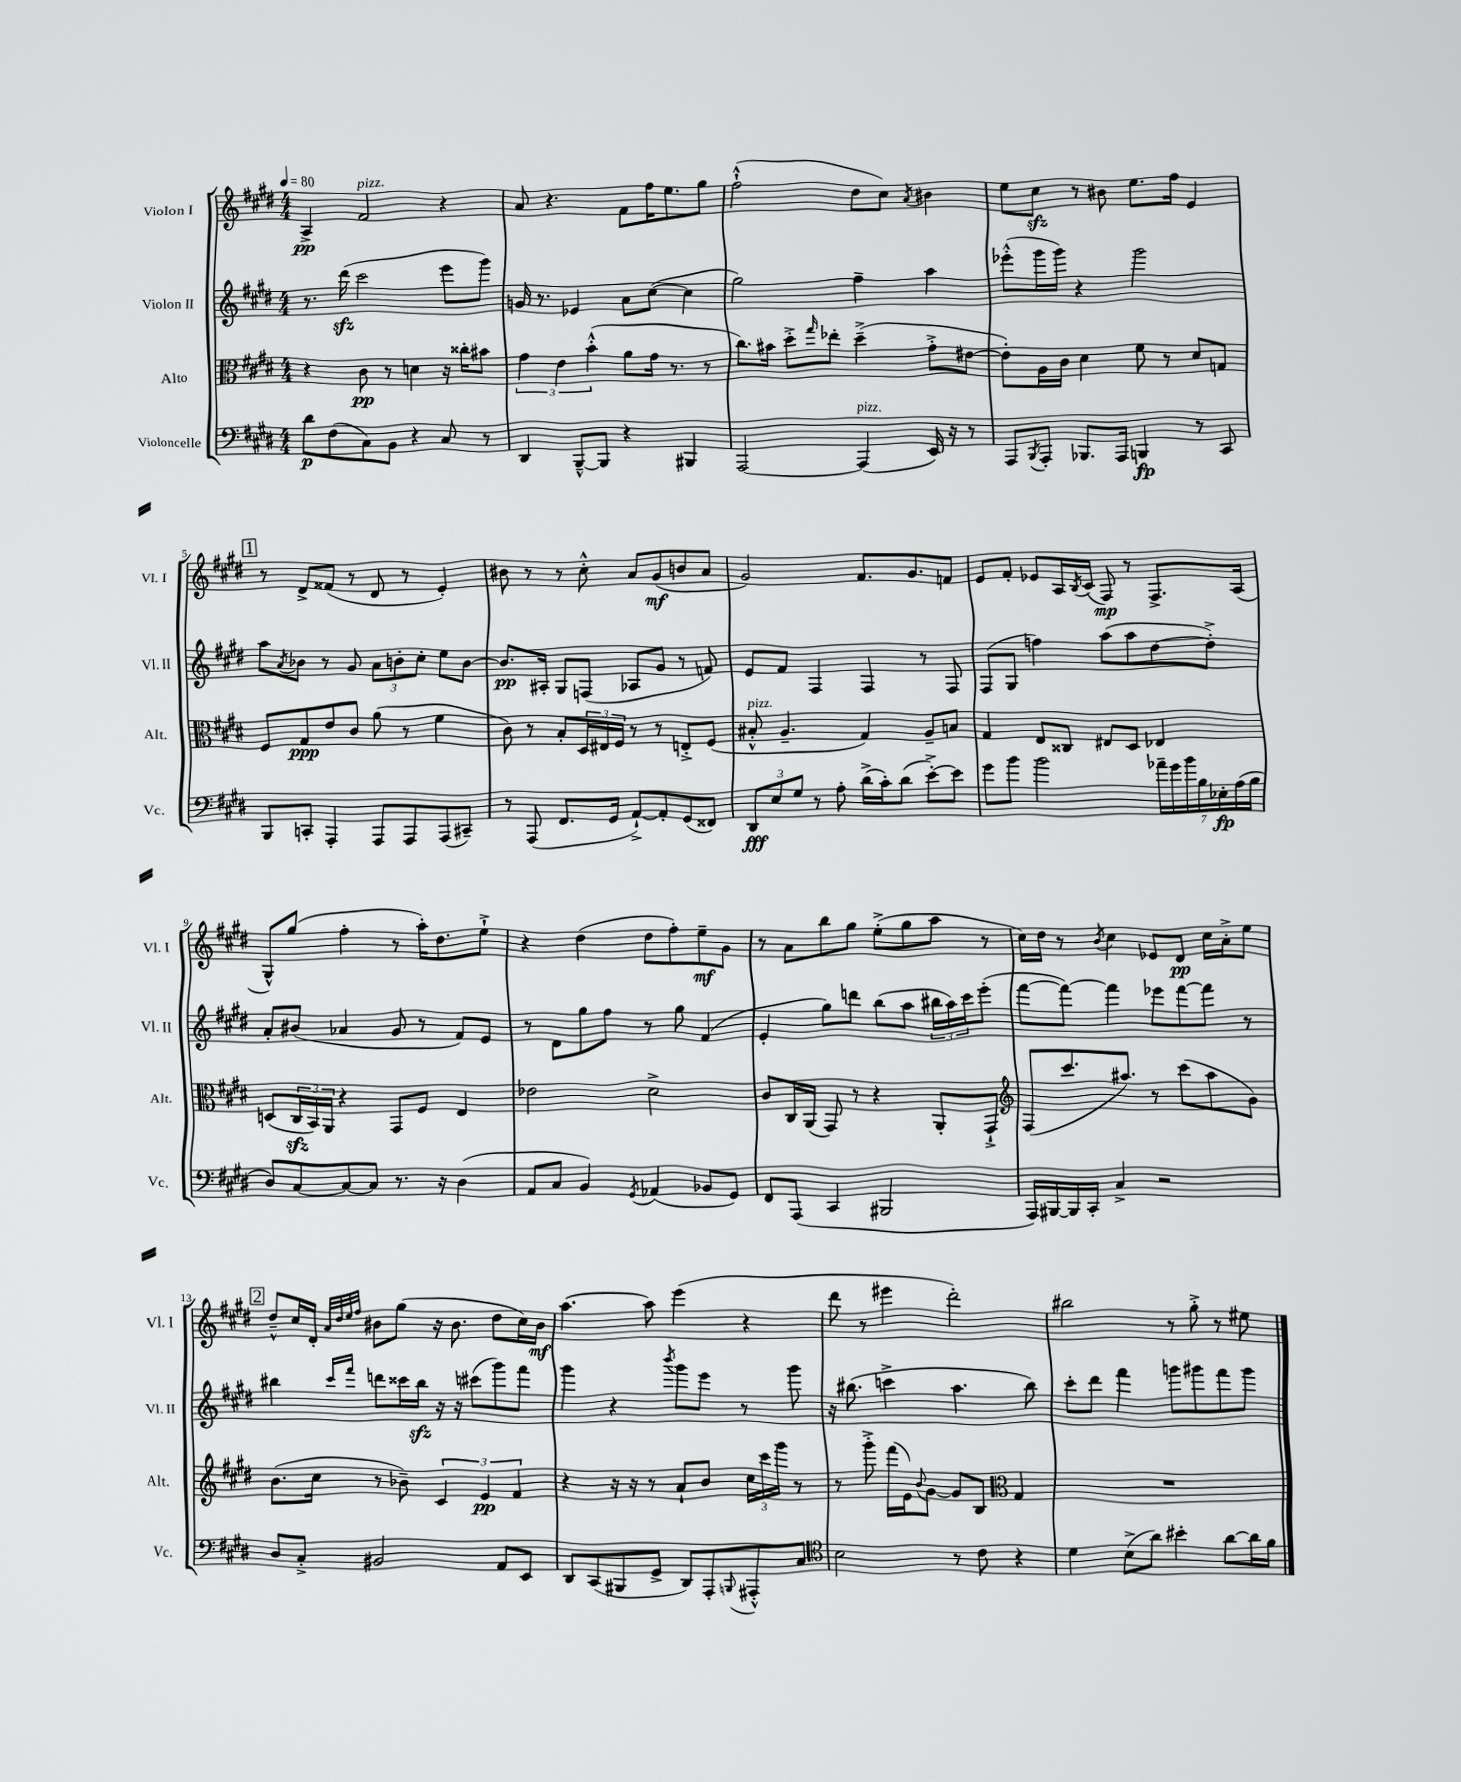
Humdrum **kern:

**kern	**dynam	**kern	**dynam	**kern	**dynam	**kern	**dynam
*part4	*part4	*part3	*part3	*part2	*part2	*part1	*part1
*staff4	*staff4	*staff3	*staff3	*staff2	*staff2	*staff1	*staff1
*I"Violoncelle	*	*I"Alto	*	*I"Violon II	*	*I"Violon I	*
*I'Vc.	*	*I'Alt.	*	*I'Vl. II	*	*I'Vl. I	*
*clefF4	*	*clefC3	*	*clefG2	*	*clefG2	*
*k[f#c#g#d#]	*	*k[f#c#g#d#]	*	*k[f#c#g#d#]	*	*k[f#c#g#d#]	*
*M4/4	*	*M4/4	*	*M4/4	*	*M4/4	*
*MM80	*	*MM80	*	*MM80	*	*MM80	*
=1	=1	=1	=1	=1	=1	=1	=1
8d#\L	p	4r	.	8.r	.	4A^/	pp
(8F#\	.	.	.	.	.	.	.
.	.	.	.	(16ddd#zz\	.	.	.
!	!	!	!	!	!	!LO:TX:a:i:t=pizz.	!
8C#\)	.	8c#\	pp	2ccc#\	.	2f#/	.
8BB\J	.	8r	.	.	.	.	.
4r	.	4dn\	.	.	.	.	.
8C#/	.	16r	.	8eee\L	.	4r	.
.	.	16cc##X'\KL	.	.	.	.	.
8r	.	8b#X\J	.	8ggg#\J)	.	.	.
=2	=2	=2	=2	=2	=2	=2	=2
4DD#/	.	6g#\	.	16gn/	.	8a/	.
.	.	.	.	8.r	.	.	.
.	.	.	.	.	.	4.r	.
.	.	6e\	.	.	.	.	.
[8BBB~^^/L	.	.	.	4e-X/	.	.	.
.	.	(6b'^^\	.	.	.	.	.
8BBB/J]	.	.	.	.	.	.	.
4r	.	8a\L	.	8a\L	.	8f#\L	.
.	.	16g#\Jk	.	([8cc#\J	.	16ff#\K	.
.	.	8.r	.	.	.	8.ee\	.
4BBB#X/	.	.	.	4cc#\]	.	.	.
.	.	8r	.	.	.	8gg#\J	.
=3	=3	=3	=3	=3	=3	=3	=3
[2AAA/	.	8.cc#\L)	.	2gg#\)	.	(2ff#`^^\	.
.	.	16b#X\Jk	.	.	.	.	.
.	.	8dd#'^\L	.	.	.	.	.
.	.	16qqgg#/	.	.	.	.	.
.	.	8ee-X'\J	.	.	.	.	.
!LO:TX:a:i:t=pizz.	!	!	!	!	!	!	!
(4AAA/]	.	(4dd#~^\	.	4ff#~\	.	8dd#\L	.
.	.	.	.	.	.	8cc#\J)	.
.	.	.	.	.	.	8qa/	.
16EE/)	.	8g#'^\L	.	4aa\	.	4b#X\	.
16r	.	.	.	.	.	.	.
8r	.	[8e#X\J	.	.	.	.	.
=4	=4	=4	=4	=4	=4	=4	=4
8AAA/L	.	8e#'\L])	.	(8eee-X'^^\L	.	8ee\L	.
8qBBB/	.	.	.	.	.	.	.
8AAA'/J	.	16A\L	.	16ggg#\L	.	8cc#zz\J	.
.	.	16c#\JJ	.	16ggg#\JJ)	.	.	.
8.BBB-X/L	.	4d#\	.	4r	.	8r	.
.	.	.	.	.	.	8b#X\	.
16AAA/Jk	.	.	.	.	.	.	.
4BBBn/	fp	8f#\	.	2ggg#\	.	8.ee\L	.
.	.	8r	.	.	.	.	.
.	.	.	.	.	.	16ff#\Jk	.
8r	.	8d#/L	.	.	.	4e/	.
8CC#/	.	8Gn/J	.	.	.	.	.
!!LO:LB:g=z
!!LO:REH:place=s1:t=1
=5	=5	=5	=5	=5	=5	=5	=5
8BBB/L	.	8F#/L	.	8aa\L	.	8r	.
.	.	.	.	8qa/	.	.	.
8CCn'/J	.	8G#/	ppp	8b-X\J	.	8d#^/L	.
4AAA'/	.	8e/	.	8r	.	(8f##X/J	.
.	.	8c#/J	.	8g#/	.	8r	.
8AAA/L	.	(8a\	.	12a\L	.	8d#/	.
.	.	.	.	12bn'\	.	.	.
8AAA/	.	8r	.	.	.	8r	.
.	.	.	.	12cc#'\J	.	.	.
(8AAA/	.	4f#\	.	8ee\L	.	4e'/)	.
8CC#X~/J)	.	.	.	[8b\J	.	.	.
=6	=6	=6	=6	=6	=6	=6	=6
8r	.	8c#\)	.	8.b/L]	pp	8b#X\	.
(8AAA/	.	8r	.	.	.	8r	.
.	.	.	.	16A#X'/Jk	.	.	.
8.FF#/L	.	8B'/L	.	8G#/L	.	8r	.
.	.	24D#/L	.	(8Fn/J	.	8cc#'^^\	.
.	.	24E#X/	.	.	.	.	.
16GG#/Jk	.	.	.	.	.	.	.
.	.	24F#/JJ	.	.	.	.	.
[8AA`^/L)	.	8r	.	8A-X/L	.	8a/L	.
8AA'/]	.	8r	.	8g#/J	.	(8g#/	mf
(8GG#/	.	8En'^/L	.	8r	.	8bn/	.
8FF##X/J)	.	(8F#/J	.	8fn/)	.	8a/J	.
=7	=7	=7	=7	=7	=7	=7	=7
!	!	!LO:TX:a:i:t=pizz.	!	!	!	!	!
12DD#/L	fff	8B#X'^^/	.	8e/L	.	2g#/)	.
12E/	.	.	.	.	.	.	.
.	.	4.A~/	.	8f#/J	.	.	.
12G#/J	.	.	.	.	.	.	.
8r	.	.	.	4F#/	.	.	.
8A'\	.	.	.	.	.	.	.
(16d#^\LL	.	4G#/)	.	4F#/	.	8.f#/L	.
16c#'\J)	.	.	.	.	.	.	.
(8d#\J	.	.	.	.	.	.	.
.	.	.	.	.	.	8.g#/	.
[8e'^\L)	.	8A~/L	.	8r	.	.	.
8e\J]	.	8Bn/J	.	8F#/	.	8fn/J	.
=8	=8	=8	=8	=8	=8	=8	=8
8g#\L	.	4G#/	.	(8F#/L	.	8e/L	.
8b\J	.	.	.	8G#/J	.	8f#'/J	.
2b\	.	8E/L	.	4ffn\)	.	8e-X/L	.
.	.	8C##X/J	.	.	.	16A/L	.
.	.	.	.	.	.	8qB/	.
.	.	.	.	.	.	(16c#/JJ	.
.	.	8E#X/L	.	(8aa\L	.	8F#/)	mp
.	.	8D#/J	.	8aa\	.	8r	.
28a-X~\LL	.	4E-X/	.	[8dd#\	.	8.F#^/L	.
28g#\	.	.	.	.	.	.	.
28b\	.	.	.	.	.	.	.
28B\	.	.	.	.	.	.	.
.	.	.	.	8dd#'^\J])	.	.	.
28E-X'\	fp	.	.	.	.	.	.
(28A\	.	.	.	.	.	.	.
.	.	.	.	.	.	(16A/Jk	.
28B\JJ	.	.	.	.	.	.	.
!!LO:LB:g=z
=9	=9	=9	=9	=9	=9	=9	=9
8D#/L)	.	(8Dn/L	.	8a'/L	.	8G#^^/L)	.
[8C#/	.	24C#zz/L	.	(8b#X/J	.	(8gg#/J	.
.	.	24BB/)	.	.	.	.	.
.	.	24AA/JJ	.	.	.	.	.
8C#/_	.	4r	.	4a-X/	.	4ff#'\	.
8C#/J]	.	.	.	.	.	.	.
8.r	.	8GG#/L	.	8g#/	.	8r	.
.	.	8F#/J	.	8r	.	16aa'\KL)	.
16r	.	.	.	.	.	8.dd#\	.
(4D#\	.	4E/	.	8f#/L)	.	.	.
.	.	.	.	8e/J	.	8ee`^\J	.
=10	=10	=10	=10	=10	=10	=10	=10
8AA/L	.	2e-X\	.	8r	.	4r	.
8C#/J	.	.	.	8d#\L	.	.	.
4BB/)	.	.	.	8gg#\	.	(4dd#\	.
.	.	.	.	8ff#\J	.	.	.
8qGG#/	.	.	.	.	.	.	.
(4AA-X/	.	2d#^\	.	8r	.	8dd#\L	.
.	.	.	.	8gg#\	.	8ff#'\)	.
8BB-X/L	.	.	.	(4f#/	.	8ee~\	mf
8GG#/J)	.	.	.	.	.	8g#\J	.
=11	=11	=11	=11	=11	=11	=11	=11
8FF#/L	.	8c#/L	.	4e'/	.	8r	.
(8AAA/J	.	16C#/L	.	.	.	8a\L	.
.	.	(16AA/JJ	.	.	.	.	.
4CC#/	.	8GG#/)	.	8gg#\L)	.	8bb\	.
.	.	8r	.	8dddn\J	.	8gg#\J	.
2BBB#X/	.	4r	.	(8bb\L	.	(8ee'^\L	.
.	.	.	.	8aa\J	.	8gg#\	.
.	.	8AA'/L	.	24bb#X\LL	.	8aa\J	.
.	.	.	.	24aa\)	.	.	.
.	.	.	.	24ccc#\J	.	.	.
.	.	8GG#`^/J	.	(8eee'\J	.	8r	.
=12	=12	=12	=12	=12	=12	=12	=12
*	*	*clefG2	*	*	*	*	*
16AAA/LL)	.	(8F#/L	.	[8fff#\L	.	16cc#\LL)	.
[16BBB#X/	.	.	.	.	.	16dd#\JJ	.
16BBB#/]	.	8.ccc#/	.	8fff#\J_)	.	8r	.
16CC#'/JJ	.	.	.	.	.	.	.
.	.	.	.	.	.	8qb/	.
4C#^/	.	.	.	4fff#\]	.	4cc#\	.
.	.	8.aa#X/J)	.	.	.	.	.
2r	.	8r	.	8eee-X\L	.	8e-X/L	.
.	.	(8ccc#\L	.	[8fff#\	.	8d#/J	pp
.	.	8aa#\	.	8fff#\J]	.	16cc#\LL	.
.	.	.	.	.	.	16a'^\J	.
.	.	8g#\J)	.	8r	.	8ee\J	.
!!LO:LB:g=z
!!LO:REH:place=s1:t=2
=13	=13	=13	=13	=13	=13	=13	=13
8D#/L	.	(8.b\L	.	4bb#X\	.	8dd#~^^/L	.
8C#'^/J	.	.	.	.	.	16cc#/L	.
.	.	16cc#\Jk	.	.	.	16d#'/JJ	.
.	.	.	.	.	.	32qqa/LLL	.
.	.	.	.	.	.	32qqdd#/	.
.	.	.	.	16qqccc#/LL	.	32qqee/	.
.	.	.	.	16qqfff#/JJ	.	32qqff#/JJJ	.
2BB#X/	.	8r	.	8dddn\L	.	8b#X\L	.
.	.	8b-X~\)	.	16ccc##X\L	.	(8gg#\J	.
.	.	.	.	16bb#zz\JJ	.	.	.
.	.	6c#/	.	16r	.	16r	.
.	.	.	.	16r	.	8.b#\	.
.	.	.	.	(8ccc#X\L	.	.	.
.	.	6e/	pp	.	.	.	.
8AA/L	.	.	.	8ggg#\)	.	8dd#\L	.
.	.	6f#/	.	.	.	.	.
8EE/J	.	.	.	8fff#\J	.	16cc#\L)	.
.	.	.	.	.	.	16b#\JJ	mf
=14	=14	=14	=14	=14	=14	=14	=14
8DD#/L	.	4r	.	4ggg#\	.	[4.aa\	.
(8CC#/	.	.	.	.	.	.	.
8BBB#X/	.	16r	.	4r	.	.	.
.	.	16r	.	.	.	.	.
8GG#^/J	.	8r	.	.	.	8aa\]	.
.	.	.	.	8qbbb/	.	.	.
8DD#/L)	.	8a`/L	.	8ggg#\L	.	(4eee\	.
8AAA'/	.	8b/J	.	8eee\J	.	.	.
8qqBBBn/	.	.	.	.	.	.	.
8AAA#X'^^/	.	24cc#\LL	.	8r	.	4r	.
.	.	24ccc#\	.	.	.	.	.
.	.	24ggg#\JJ	.	.	.	.	.
8C#/J	.	8r	.	8ggg#\	.	.	.
=15	=15	=15	=15	=15	=15	=15	=15
*clefC4	*	*	*	*	*	*	*
2B\	.	8r	.	16r	.	8ddd#\	.
.	.	.	.	(8.bb#X\	.	.	.
.	.	8ggg#'^\	.	.	.	8r	.
.	.	(16fff#\LL	.	4cccn^\	.	4eee#X\	.
.	.	16e\J)	.	.	.	.	.
.	.	8qqb/	.	.	.	.	.
.	.	[8g#\J	.	.	.	.	.
8r	.	8g#/L]	.	4.aa\	.	2ddd#'\)	.
8c#\	.	8B/J	.	.	.	.	.
*	*	*clefC3	*	*	*	*	*
4r	.	4G#/	.	.	.	.	.
.	.	.	.	8bb#\)	.	.	.
=16	=16	=16	=16	=16	=16	=16	=16
4d#\	.	1r	.	8ccc#'\L	.	2bb#X\	.
.	.	.	.	8ddd#\J	.	.	.
(8B^\L	.	.	.	4fff#\	.	.	.
8a\J)	.	.	.	.	.	.	.
4b#X'\	.	.	.	8gggn\L	.	8r	.
.	.	.	.	8ggg#X\	.	8gg#'^\	.
[8a\L	.	.	.	8fff#\	.	8r	.
16a\L]	.	.	.	8ggg#\J	.	8ee#X\	.
16f#\JJ	.	.	.	.	.	.	.
==	==	==	==	==	==	==	==
*-	*-	*-	*-	*-	*-	*-	*-
